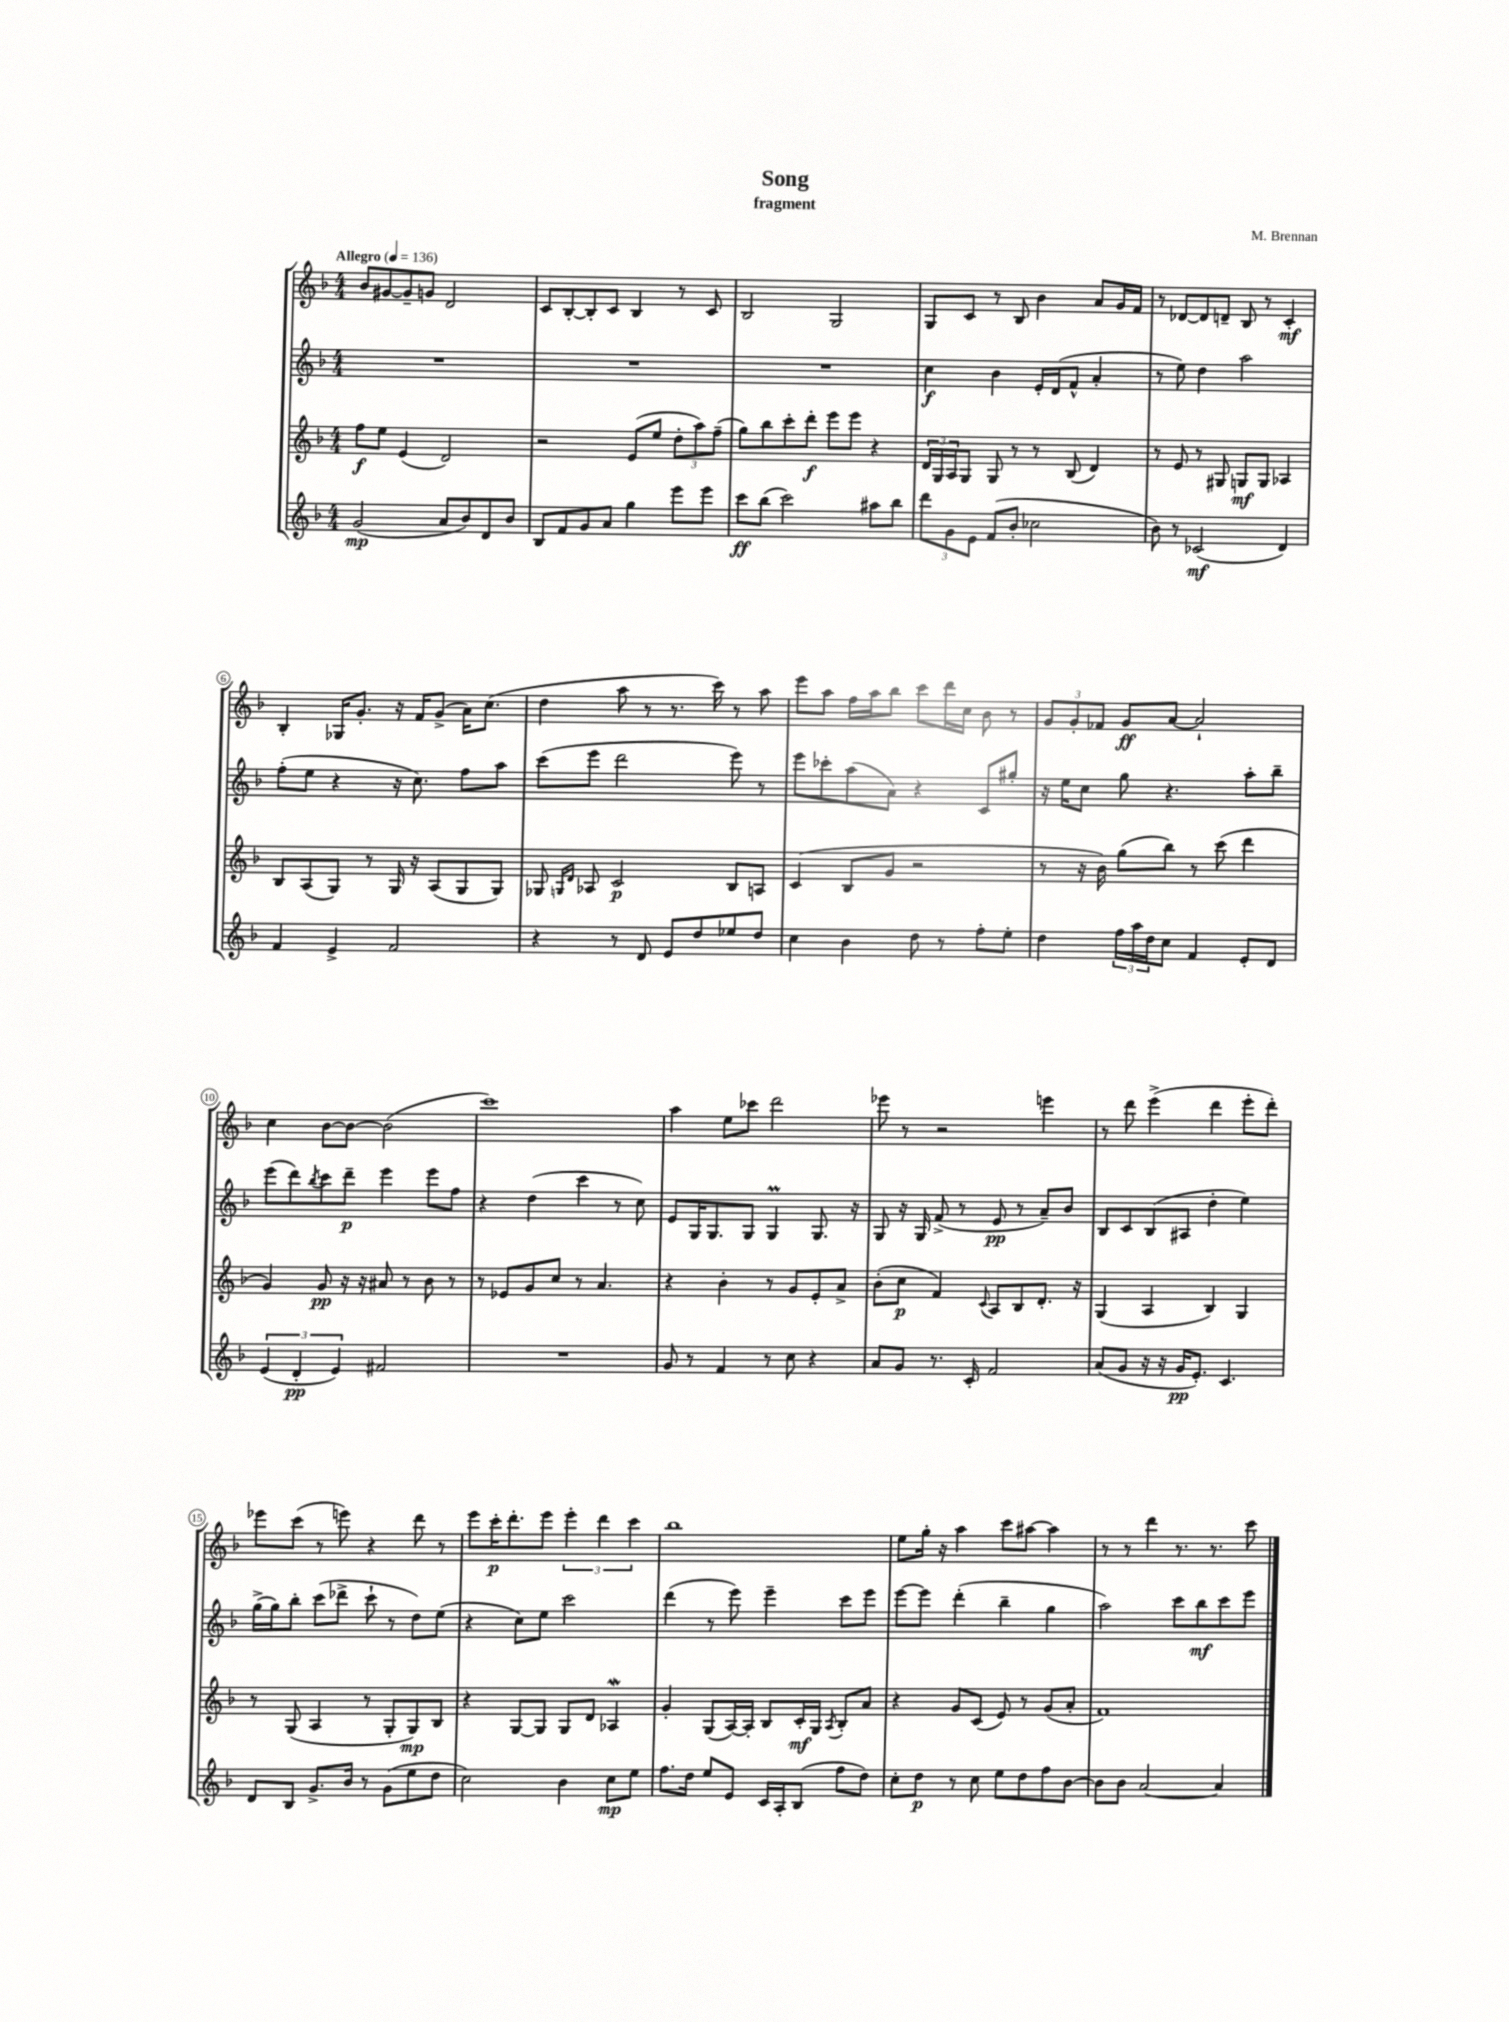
\header { title = "Song" composer = "M. Brennan" subtitle = "fragment" }
<<
\new StaffGroup <<
\new Staff = "s0" {
    \clef treble \key f \major \numericTimeSignature \time 4/4 \tempo "Allegro" 4 = 136
    bes'8 gis'8~ gis'8-- g'8 d'2 |
    c'8 bes8~-. bes8-. c'8 bes4 r8 c'8 |
    bes2 g2 |
    g8 c'8 r8 bes8 bes'4 a'8 g'16 f'16 |
    r8 des'8~ des'8 d'8-- bes8 r8 c'4-.\mf |
    bes4-. ges16 g'8.-. r16 f'16 g'8->( a'16) c''8.( |
    d''4 a''8 r8 r8. c'''16) r8 a''8 |
    e'''8 a''8 f''16 a''16 bes''8 c'''8 d'''16 c''16 bes'8 r8 |
    \tuplet 3/2 { g'8 g'8-. fes'8 } g'8\ff a'8~ a'2-! |
    c''4 bes'8~ bes'8~ bes'2( |
    c'''1) |
    a''4 e''8 ces'''8 d'''2 |
    ees'''8 r8 r2 e'''4 |
    r8 d'''8 e'''4->( d'''4 e'''8-. d'''8-.) |
    ees'''8 c'''8( r8 e'''8) r4 d'''8 r8 |
    e'''8 c'''16-.\p d'''8.-. e'''8 \tuplet 3/2 { e'''4-. d'''4 c'''4 } |
    bes''1 |
    e''8 g''16-. r16 a''4 c'''8 ais''8~ ais''4 |
    r8 r8 d'''4 r8. r8. c'''8 \bar "|." |
}
\new Staff = "s1" {
    \clef treble \key f \major \numericTimeSignature \time 4/4
    R1 |
    R1 |
    R1 |
    c''4\f bes'4 e'16-. d'16( f'8-^ a'4-. |
    r8 e''8) d''4 a''2 |
    f''8-.( e''8 r4 r16 c''8.) f''8 a''8 |
    c'''8( e'''8 d'''2 e'''8) r8 |
    e'''8 ces'''8-. a''8( a'8) r4 c'8 gis''8-. |
    r16 e''16 c''8 g''8 r4. a''8-. bes''8-- |
    e'''8( d'''8) \acciaccatura { bes''8 } c'''8 d'''8--\p e'''4 e'''8 f''8 |
    r4 d''4( c'''4 r8 c''8) |
    e'8 g16 g8. g8 g4\prall g8. r16 |
    g8 r16 g16 f'8->( r8 e'8\pp r8 a'8--) bes'8 |
    bes8 c'8 bes8( ais8 d''4-. e''4) |
    g''16->( g''16) bes''8-. c'''8( des'''8-> c'''8-! r8 d''8) e''8( |
    r4 c''8) e''8 c'''2 |
    d'''4( r8 e'''8) e'''4-- c'''8 e'''8 |
    e'''8~ e'''8 d'''4-.( bes''4-- g''4 |
    a''2) c'''8 bes''8\mf c'''8 e'''8 \bar "|." |
}
\new Staff = "s2" {
    \clef treble \key f \major \numericTimeSignature \time 4/4
    f''8\f e''8 e'4( d'2) |
    r2 e'8( e''8 \tuplet 3/2 { d''8-. a''8) f''8--( } |
    g''8) bes''8 c'''8-. d'''8-.\f e'''8 e'''8 r4 |
    \tuplet 3/2 { d'16 g16 a16 } g8 g8 r8 r8 bes8( d'4) |
    r8 e'8 r8 gis8 g8\mf g8 aes4 |
    bes8 a8( g8) r8 g16 r16 a8( g8 g8) |
    ges8 \grace { g16 d'16 } aes8 c'2\p bes8 a8 |
    c'4( bes8 g'8 r2 |
    r8 r16 bes'16) g''8( bes''8) r8 c'''8( d'''4 |
    g'4) g'8\pp r16 r16 ais'8 r8 bes'8 r8 |
    r8 ees'8 g'8 c''8 r8 a'4. |
    r4 bes'4-. r8 g'8 e'8-. a'8-> |
    bes'8-.( c''8\p f'4) \appoggiatura { c'8 } a8 bes8 d'8.-. r16 |
    g4( a4 bes4) g4 |
    r8 g8( a4 r8 g8-. g8\mp) bes8 |
    r4 g8~ g8 g8 d'8 aes4\mordent |
    g'4-. g8( a16~) a16-. bes8 c'16-.\mf g16 \acciaccatura { a8 } bes8-. a'8 |
    r4 g'8 c'8( e'8) r8 g'8( a'8-. |
    f'1) \bar "|." |
}
\new Staff = "s3" {
    \clef treble \key f \major \numericTimeSignature \time 4/4
    g'2\mp( a'8 bes'8) d'8 bes'8 |
    bes8 f'8 g'8 a'8 g''4 e'''8 e'''8 |
    c'''8\ff bes''8( c'''2) ais''8 bes''8 |
    \tuplet 3/2 { d'''8 g'8 e'8 } f'8( bes'8-. ces''2 |
    bes'8) r8 ces'2\mf( d'4) |
    f'4 e'4-> f'2 |
    r4 r8 d'8 e'8 d''8 ees''8 d''8 |
    c''4 bes'4 d''8 r8 f''8-. e''8-. |
    d''4 \tuplet 3/2 { f''16 a''16 d''16 } c''8 f'4 e'8-. d'8 |
    \tuplet 3/2 { e'4( d'4-.\pp e'4) } fis'2 |
    R1 |
    g'8 r8 f'4 r8 c''8 r4 |
    a'8 g'8 r8. c'16-. f'2 |
    a'8( g'8 r16 r16 g'16\pp e'8.-.) c'4. |
    d'8 bes8 g'8.-> bes'16 r8 g'8( e''8 d''8 |
    c''2) bes'4 c''8\mp e''8 |
    f''8. d''16 e''8 e'8 c'16 a16-. bes8( f''8 d''8) |
    c''8-. d''8\p r8 c''8 e''8 d''8 f''8 bes'8~ |
    bes'8 bes'8 a'2~ a'4 \bar "|." |
}
>>
>>
\layout { \context { \Score \override BarNumber.stencil = #(make-stencil-circler 0.1 0.3 ly:text-interface::print) } }
